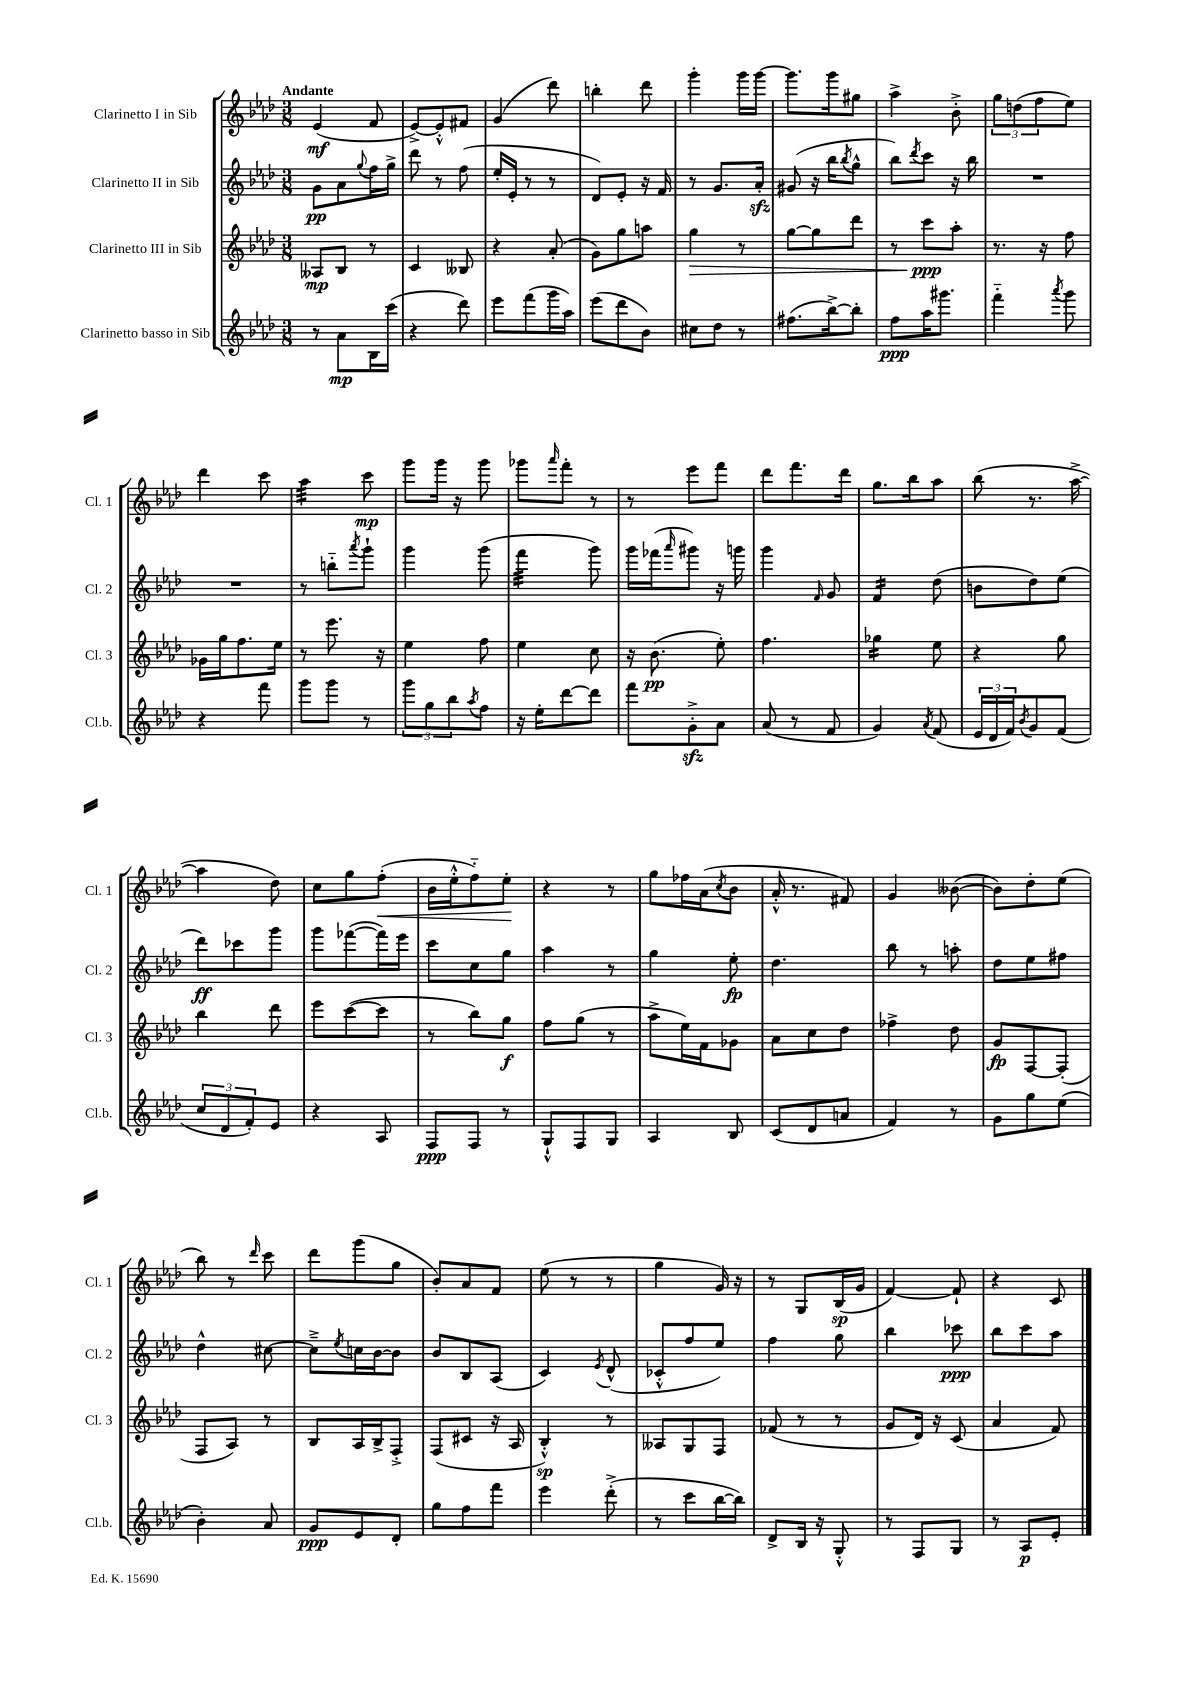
<<
\new StaffGroup <<
\new Staff = "s0" \with { instrumentName = "Clarinetto I in Sib" shortInstrumentName = "Cl. 1" } {
    \clef treble \key aes \major \numericTimeSignature \time 3/8 \tempo "Andante"
    ees'4\mf( f'8 |
    ees'8~->) ees'8-.-^ fis'8 |
    g'4( des'''8) |
    b''4-. des'''8 |
    g'''4-. g'''16 g'''16~ |
    g'''8. g'''16 gis''8 |
    aes''4-> bes'8-.-> |
    \tuplet 3/2 { g''8 d''8( f''8 } ees''8) |
    des'''4 c'''8 |
    aes''4:32 c'''8\mp |
    g'''8 g'''16 r16 g'''8 |
    ges'''8 \grace { aes'''16 } f'''8-. r8 |
    r8 ees'''8 f'''8 |
    des'''8 f'''8. des'''16 |
    g''8. bes''16 aes''8 |
    bes''8( r8. aes''16~-> |
    aes''4 des''8) |
    c''8 g''8 f''8-.\<( |
    bes'16 ees''16-.-^ f''8-_) ees''8-.\! |
    r4 r8 |
    g''8 fes''16 aes'16( \acciaccatura { c''8 } bes'8 |
    aes'16-.-^ r8. fis'8) |
    g'4 beses'8~( |
    beses'8) des''8-. ees''8( |
    bes''8) r8 \grace { des'''16 } c'''8 |
    des'''8 g'''8( g''8 |
    bes'8-.) aes'8 f'8 |
    ees''8( r8 r8 |
    g''4 g'16) r16 |
    r8 g8 bes16\sp( g'16 |
    f'4~) f'8-! |
    r4 c'8 \bar "|." |
}
\new Staff = "s1" \with { instrumentName = "Clarinetto II in Sib" shortInstrumentName = "Cl. 2" } {
    \clef treble \key aes \major \numericTimeSignature \time 3/8
    g'8\pp aes'8 \appoggiatura { g''8 } f''16 g''16-> |
    des'''8 r8 f''8( |
    ees''16-. ees'16-. r8 r8 |
    des'8) ees'8-. r16 f'16 |
    r8 g'8. aes'16-.\sfz |
    gis'8( r16 bes''16 \acciaccatura { bes''8 } g''8-^ |
    bes''8) \acciaccatura { des'''8 } c'''8 r16 bes''16 |
    R4. |
    R4. |
    r8 b''8-_ \acciaccatura { aes'''8 } g'''8-! |
    g'''4 g'''8( |
    f'''4:32 g'''8) |
    g'''16 fes'''16( \grace { aes'''16 } gis'''8) r16 g'''16 |
    g'''4 \grace { f'16 } g'8 |
    f'4:16 des''8( |
    b'8 des''8) ees''8( |
    des'''8\ff) ces'''8 g'''8 |
    g'''8 fes'''8~( fes'''16) ees'''16 |
    c'''8 c''8 g''8 |
    aes''4 r8 |
    g''4 ees''8-.\fp |
    des''4. |
    bes''8 r8 a''8-. |
    des''8 ees''8 fis''8 |
    des''4-^ cis''8~ |
    cis''8---> \acciaccatura { ees''8 } c''16 bes'16~ bes'8 |
    bes'8 bes8 aes8( |
    c'4) \acciaccatura { ees'8 } des'8-^( |
    ces'8-.-^ f''8 ees''8) |
    f''4 g''8 |
    bes''4 ces'''8\ppp |
    bes''8 c'''8 aes''8 \bar "|." |
}
\new Staff = "s2" \with { instrumentName = "Clarinetto III in Sib" shortInstrumentName = "Cl. 3" } {
    \clef treble \key aes \major \numericTimeSignature \time 3/8
    aeses8\mp bes8 r8 |
    c'4 beses8 |
    r4 aes'8-.( |
    g'8) g''8 a''8 |
    g''4\> r8 |
    g''8~ g''8 des'''8 |
    r8 c'''8\ppp\! aes''8-. |
    r8. r16 f''8 |
    ges'16 g''16 f''8. ees''16 |
    r8 ees'''8. r16 |
    ees''4 f''8 |
    ees''4 c''8 |
    r16 bes'8.\pp( ees''8-.) |
    f''4. |
    ges''4:16 ees''8 |
    r4 g''8 |
    bes''4 des'''8 |
    ees'''8 c'''8~( c'''8 |
    r8 bes''8) g''8\f |
    f''8 g''8( r8 |
    aes''8-> ees''16) f'16 ges'8 |
    aes'8 c''8 des''8 |
    fes''4-> des''8 |
    g'8\fp f8~ f8-.( |
    f8 aes8) r8 |
    bes8 aes16 bes16-> f8-.-> |
    f8( cis'8 r16 aes16 |
    bes4-.-^\sp) r8 |
    aeses8 g8 f8 |
    fes'8( r8 r8 |
    g'8 des'16) r16 c'8( |
    aes'4 f'8) \bar "|." |
}
\new Staff = "s3" \with { instrumentName = "Clarinetto basso in Sib" shortInstrumentName = "Cl.b." } {
    \clef treble \key aes \major \numericTimeSignature \time 3/8
    r8 aes'8\mp bes16 c'''16( |
    r4 des'''8) |
    ees'''8 f'''8( g'''16 aes''16) |
    ees'''8( des'''8 bes'8) |
    cis''8 des''8 r8 |
    fis''8.( bes''16~->) bes''8-. |
    f''8\ppp aes''16 gis'''8. |
    f'''4-_ \acciaccatura { aes'''8 } g'''8 |
    r4 f'''8 |
    g'''8 g'''8 r8 |
    \tuplet 3/2 { g'''8 g''8 bes''8 } \acciaccatura { aes''8 } f''8 |
    r16 ees''16-. des'''8~ des'''8 |
    f'''8 g'8-.->\sfz aes'8 |
    aes'8( r8 f'8 |
    g'4) \acciaccatura { aes'8 } f'8( |
    \tuplet 3/2 { ees'16 des'16 f'16) } \acciaccatura { bes'8 } g'8 f'8( |
    \tuplet 3/2 { c''8 des'8 f'8-.) } ees'8 |
    r4 aes8 |
    f8\ppp f8 r8 |
    g8-!-^ f8 g8 |
    aes4 bes8 |
    c'8( des'8 a'8 |
    f'4) r8 |
    g'8 g''8 ees''8( |
    bes'4-.) aes'8 |
    g'8\ppp ees'8 des'8-. |
    g''8 f''8 f'''8 |
    ees'''4 des'''8-.->( |
    r8 c'''8 bes''16~ bes''16) |
    des'8-> bes16 r16 g8-.-^ |
    r8 f8 g8 |
    r8 aes8\p ees'8-. \bar "|." |
}
>>
>>
\layout { \context { \Score \remove "Bar_number_engraver" } }
